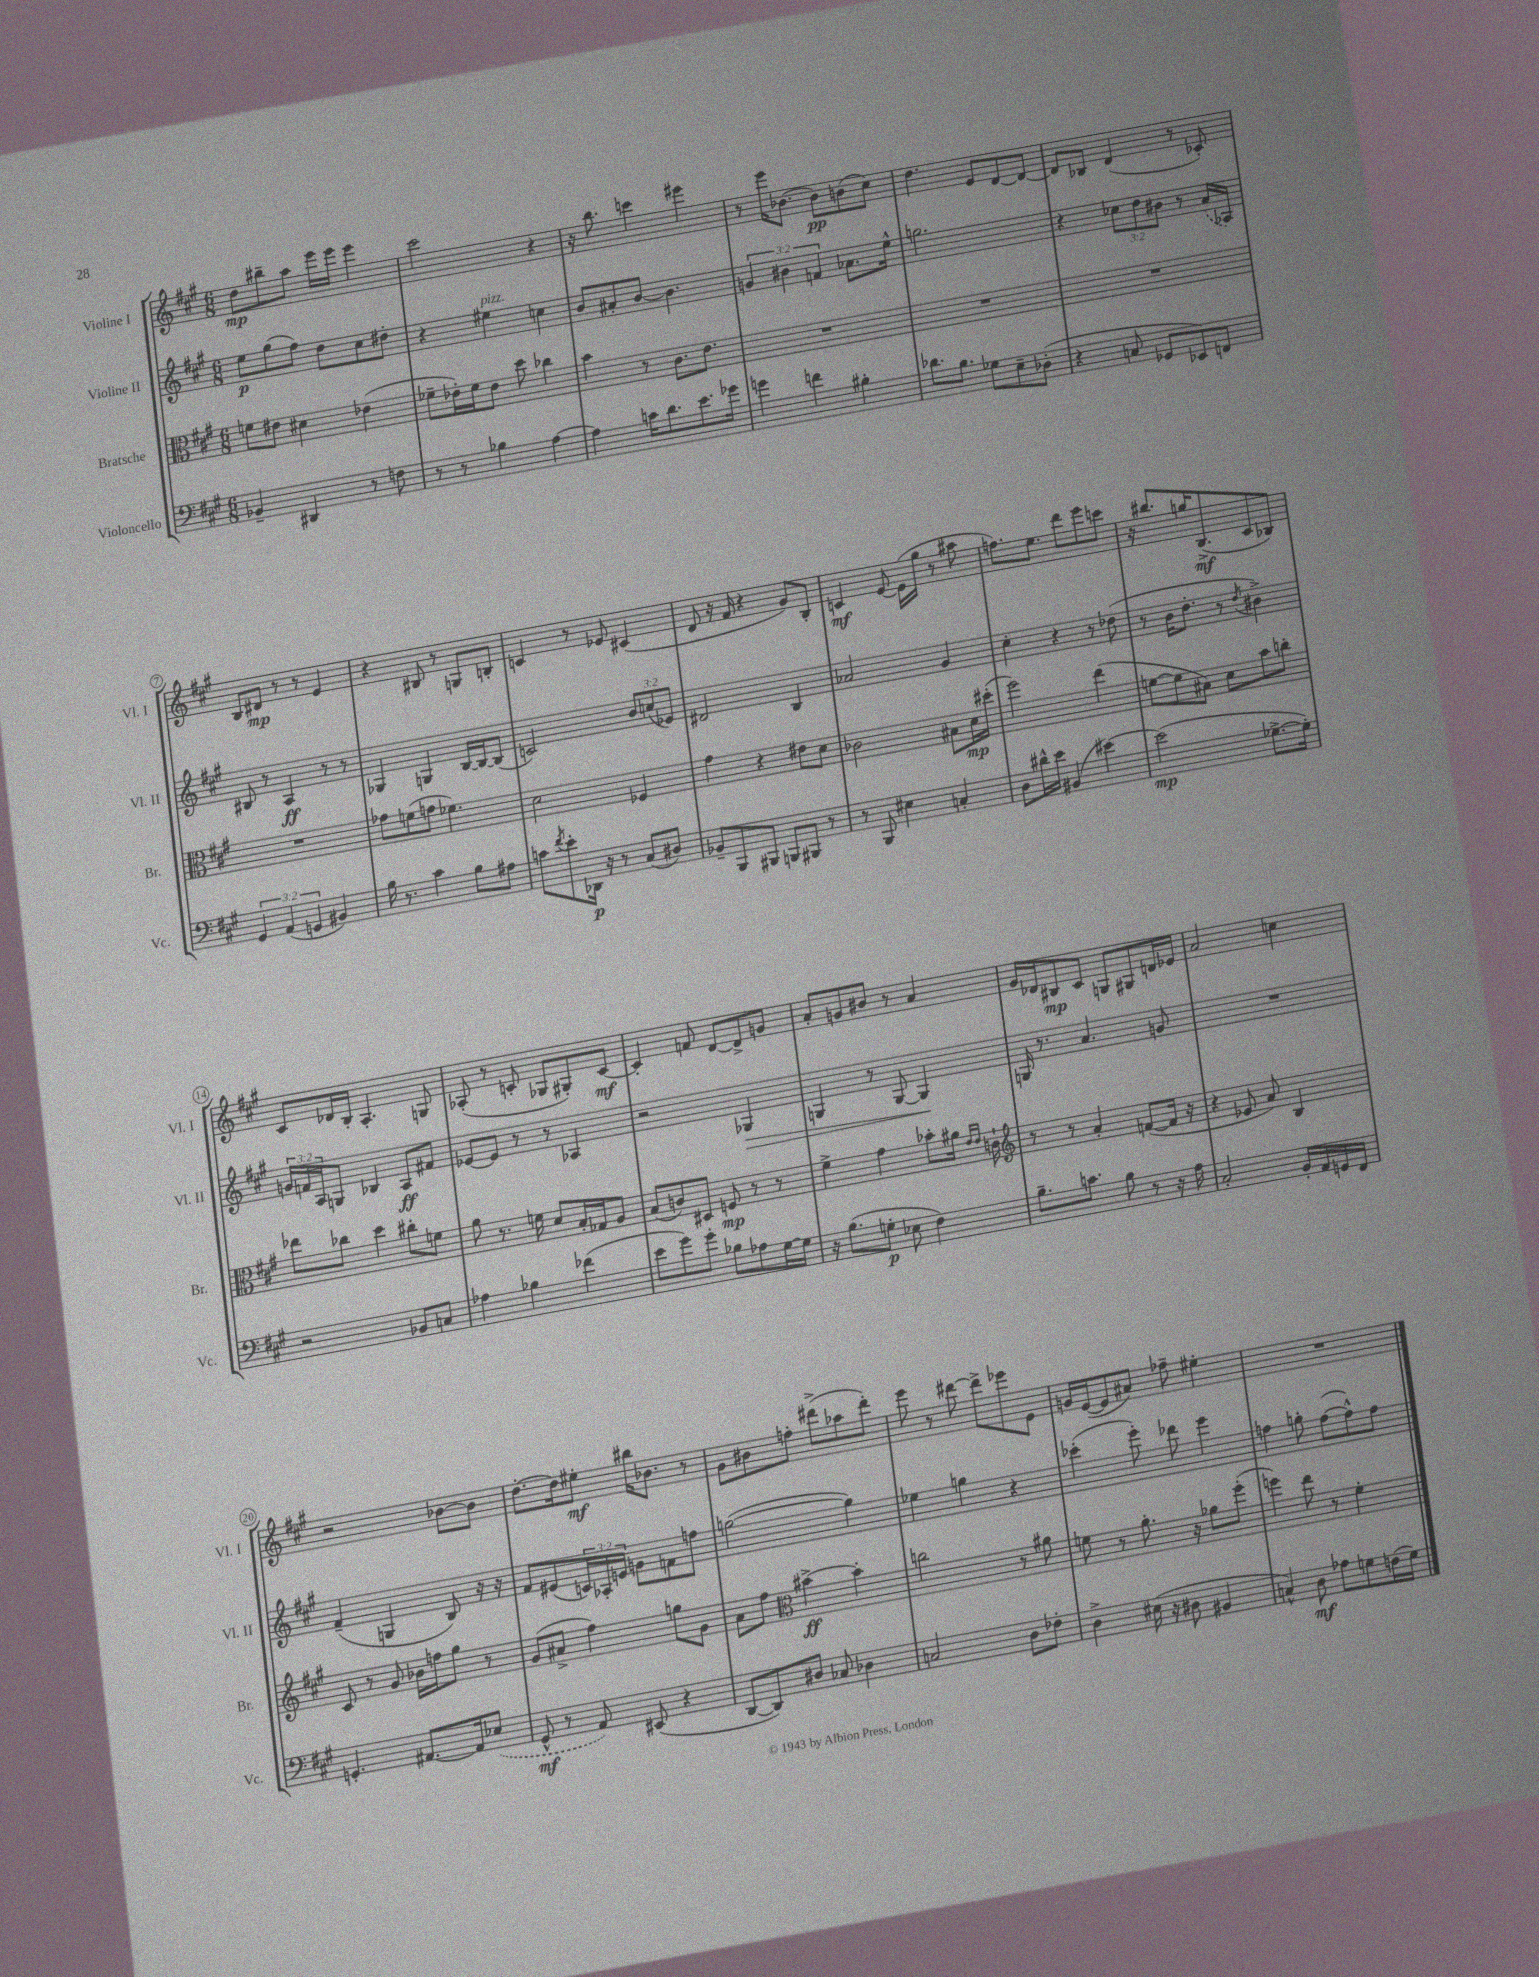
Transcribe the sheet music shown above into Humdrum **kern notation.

**kern	**kern	**kern	**kern
*staff4	*staff3	*staff2	*staff1
*clefF4	*clefC3	*clefG2	*clefG2
*k[f#c#g#]	*k[f#c#g#]	*k[f#c#g#]	*k[f#c#g#]
*M6/8	*M6/8	*M6/8	*M6/8
4BB-~	8f	8ee	8dd
.	8e#	(8gg#	8bb#~
4DD#	4d#	8ff#)	8aa
.	.	8dd	16eee
.	.	.	16eee
8r	(4e-	8cc#	4eee
8F	.	8dd#'	.
=	=	=	=
8r	8f-~	4r	2ccc#
8r	16e-')	.	.
.	16f-	.	.
4B-	8e-	4ee#	.
.	8dd	.	.
[4A	4cc-	4cc	4r
=	=	=	=
4A]	4b	8b	16r
.	.	.	8.bb
.	.	8a#'	.
16c	8r	[8b	4ccc
8.d	.	.	.
.	8.c#	4.b]	.
8.e	.	.	4eee#
.	8.e	.	.
16g-	.	.	.
=	=	=	=
4g	2.r	6g	8r
.	.	.	16eee
.	.	6b#	.
.	.	.	[8.b-
4f	.	.	.
.	.	6f	.
.	.	.	8b-]
4B#'	.	8.a-	(8b
.	.	.	8cc#)
.	.	16ee^^	.
=	=	=	=
8.d-	2.r	2.gg	4.dd
8.B	.	.	.
8G-	.	.	8e
8E~	.	.	[8d
(8D-'	.	.	8d_
=	=	=	=
4r	2.r	4r	8d]
.	.	.	8B-
8C	.	12cc-	(4d
.	.	12dd	.
8GG-	.	.	.
.	.	12b#	.
8EE-)	.	8r	8r
8FF	.	(16a	8c-')
.	.	16A-)	.
=	=	=	=
6GG#	2.r	8B#	8B
.	.	8r	8d#
(6AA	.	.	.
.	.	4A	8r
6GG	.	.	.
.	.	.	8r
4BB#)	.	8r	4e
.	.	8r	.
=	=	=	=
16B	8g-	4G-	4r
8.r	.	.	.
.	(8f	.	.
4c#	8g	4G	8B#
.	4.f-)	.	8r
8B	.	[16B	8G
.	.	16B_	.
8A#	.	(8B]	8B'
=	=	=	=
8c	2d	2c)	4c
8qf#	.	.	.
8e'	.	.	.
16DD-	.	.	8r
16r	.	.	.
8r	.	.	8e-
(8C#	4F-	12b	(4c#
.	.	(12cc	.
8D#)	.	.	.
.	.	12e-)	.
=	=	=	=
8BB-~	4g#	2d#	8d
8BBB	.	.	16r
.	.	.	16f#
8BBB#	4r	.	4r
8BBB	.	.	.
8BBB#	8e#	4B	8g#)
8r	8d	.	8B'
=	=	=	=
8r	2c-	2a-	4c
8BBB	.	.	.
4E#	.	.	[8e
.	.	.	(16e]
.	.	.	16gg#
4C'	8B#	4g#	8r
.	16d	.	8aa#
.	(16dd#'	.	.
=	=	=	=
8D	2ff#)	4cc#'	8.ff)
16d#^^	.	.	.
16e	.	.	8.ee
(4BB#	.	4r	.
.	.	.	8ddd
[4e#)	(4ee	8r	8eee
.	.	(8dd-	8ccc
=	=	=	=
(2e#]	[8f	8r	16r
.	.	.	8.bb#
.	8f]	16b	.
.	.	8.dd'	.
.	8B#)	.	16gg
.	.	.	(8.B^
.	8d	8r	.
.	.	8qdd	.
[8.G-^	8b	4b#^)	8c#
.	8cc'	.	8B-)
16G-'])	.	.	.
=	=	=	=
2r	8ee-	24g	8c#
.	.	24f	.
.	.	24A	.
.	8cc-	8G	16d-
.	.	.	16B'
.	4dd	4B-	4.A'
8BB-	8cc#'	8A	.
8C	8f	8f#	8G
=	=	=	=
4A-	8a	[8e-	(8A-'
.	8.r	8e-]	8r
4B-	.	8r	8c'
.	16f	.	.
.	8d	8r	8G-
(4f-	16B'	4A-	8G#')
.	16G-	.	.
.	8A	.	[8c
=	=	=	=
8e	(8B	2r	4c']
8g#)	8c)	.	.
8g#'	8D#	.	8f
8B-	8F	.	[8d
8A-	8r	4G-	8d^]
[16G#	8r	.	8g
16G#]	.	.	.
=	=	=	=
16r	4f#^	4G	8a'
(8.B	.	.	.
.	.	.	8g
8G'	4g#	8r	8b#
8E-	.	[8G	8r
4F#)	8b-'	4G]	4a
.	16a#	.	.
.	16qqe	.	.
.	16qqe	.	.
.	16c`	.	.
=	=	=	=
*	*clefG2	*	*
8.B~	8r	16G	16g#
.	.	8.r	16d-
.	8r	.	8B#
8.c	.	.	.
.	4a'	4.a	8c#
8B	.	.	8G
8r	([8f	.	8G#
16r	16f]	8g	16d
16A	16r	.	16e-
=	=	=	=
2C#'	4r	2.r	2a
.	8e-	.	.
.	8a)	.	.
16BB'	4B	.	4cc
16AA	.	.	.
16GG	.	.	.
16FF#	.	.	.
=	=	=	=
4.GG'	8c#	(4f#~	2r
.	8r	.	.
.	8g#	4G	.
[8.AA#	16b-	.	.
.	16ff	.	.
.	8gg#	8B)	[8b-
16AA#]	.	.	.
(8E-	8r	16r	8b-]
.	.	16r	.
=	=	=	=
8GG#^^	(8g#	8f#	[8.dd'
8r	8a#^	(8e#	.
.	.	.	16dd]
8AA)	4ff#)	24c)	8ee#'
.	.	24A-'	.
.	.	24e	.
(8EE#	.	8g	16bb#
.	.	.	8.b-
4r	8gg	8f	.
.	8g#	8ff	8r
=	=	=	=
[8DD	8a	([2gg	8g#
8DD])	8ff#	.	8b#
*	*clefC3	*	*
8D#	[4b#^	.	8ff'
8C-	.	.	(8ddd#^
4D-	4b#']	4gg])	8aa-
.	.	.	8ddd#')
=	=	=	=
2C	2cc	4ee-	8eee
.	.	.	8r
.	.	4gg	[8ddd#
.	.	.	8ddd#^]
8D	8r	4r	8eee-
8F-'	8a#	.	8e
=	=	=	=
4D^	8f	(4ccc-'	16g
.	.	.	([16e
.	8r	.	8e]
(16E#	8.a'	8eee')	8a#)
16r	.	.	.
8D#	.	8ddd-	8ff-~
.	16r	.	.
4BB#	8a-	4eee	4ee#'
.	(8ff#'	.	.
=	=	=	=
4C^^)	4ff)	4ff	2.r
8D	8ee	8gg'	.
8A-	8r	([8ff	.
8G	4f#'	8ff^^])	.
(16F	.	8ff	.
16G)	.	.	.
==	==	==	==
*-	*-	*-	*-
